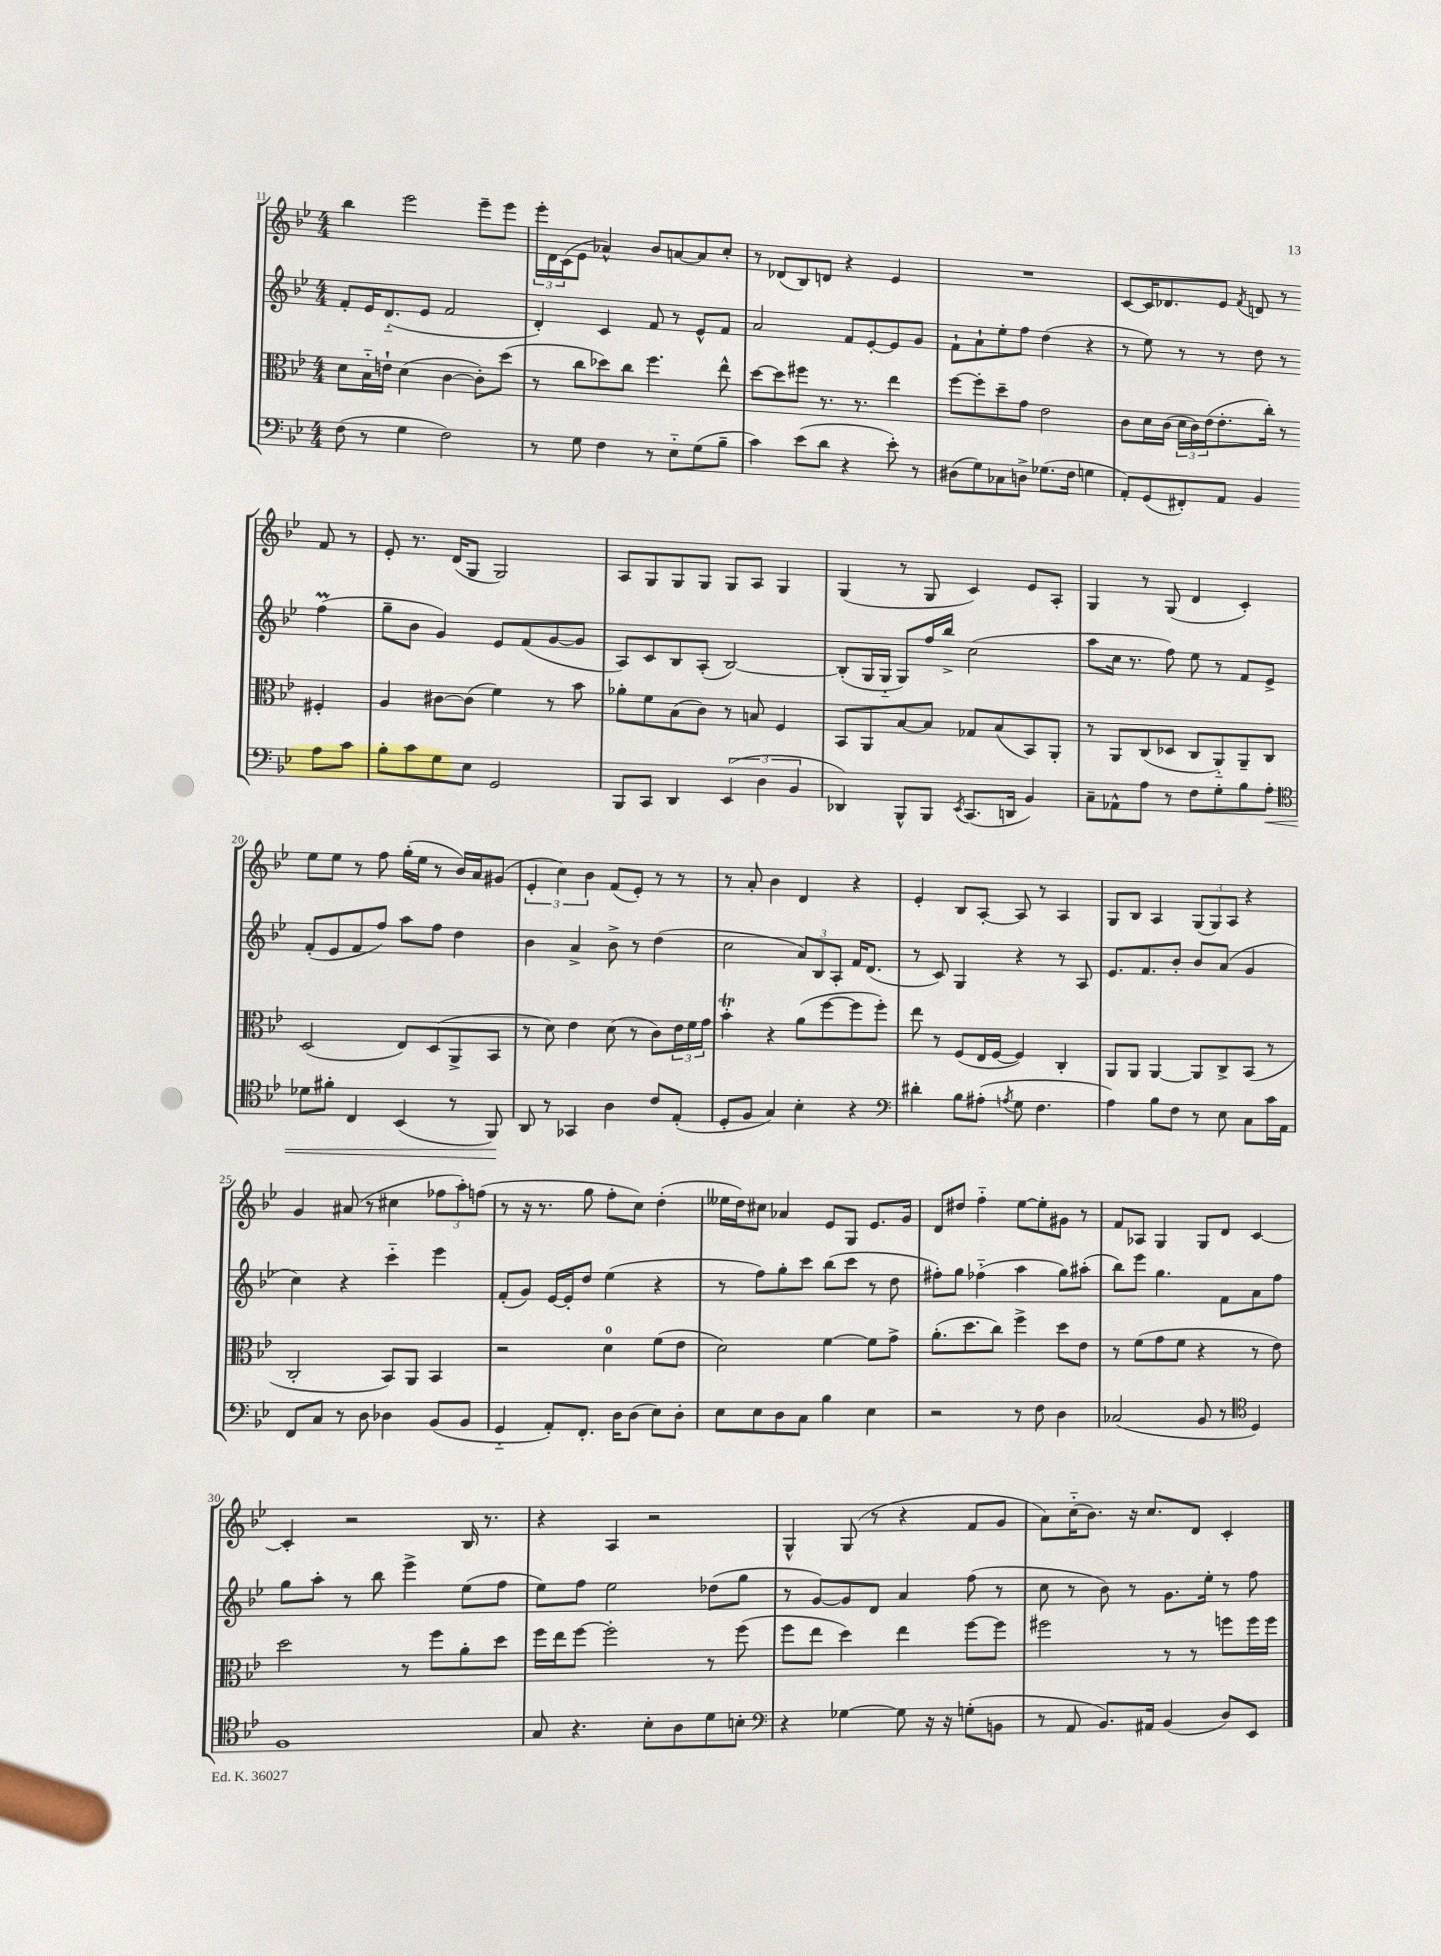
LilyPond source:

<<
\new StaffGroup <<
\new Staff = "s0" {
    \clef treble \key bes \major \numericTimeSignature \time 4/4
    bes''4 ees'''2 ees'''8-- ees'''8 |
    \tuplet 3/2 { ees'''16-. d'16 c'16( } ees'8 aes'4-^) bes'8 a'8~ a'8 c''8-. |
    r8 des'8( bes8) d'8 r4 ees'4 |
    R1 |
    c'8~ c'16 des'8. ees'8 \acciaccatura { f'8 } d'8 r8 f'8 r8 |
    ees'8-. r8. d'16( g8 g2) |
    a8 g8 g8 g8 g8 a8 g4 |
    g4( r8 g8 c'4) ees'8 a8-. |
    g4 r8 g8( d'4 c'4-.) |
    ees''8 ees''8 r8 f''8 g''16-.( ees''16 r8 bes'16) a'16 gis'8( |
    \tuplet 3/2 { ees'4-. c''4) bes'4 } f'8( ees'8-.) r8 r8 |
    r8 a'8-. bes'4 d'4 r4 |
    ees'4-. bes8 a8~-. a8 r8 a4 |
    g8 bes8 a4 \tuplet 3/2 { g8( g8) a8 } r4 |
    g'4 ais'8( r8 cis''4 \tuplet 3/2 { fes''8 a''8-.) f''8( } |
    r8 r16 r8. g''8 f''8-. c''8) d''4-.( |
    eeses''16 d''16) cis''8 aes'4 ees'8 g8 ees'8. g'16 |
    d'8 dis''8 f''4-_ ees''8~ ees''8-. gis'8 r8 |
    f'8 aes8 g4 g8 d'8 c'4~ |
    c'4-. r2 bes16 r8. |
    r4 a4 r2 |
    g4-^ g8( r8 r4 f'8 g'8 |
    a'8) c''16-_( bes'8.) r16 c''8. d'8 c'4-. \bar "|." |
}
\new Staff = "s1" {
    \clef treble \key bes \major \numericTimeSignature \time 4/4
    f'8-. ees'16 d'8.-_( ees'8 f'2 |
    d'4-.) c'4 f'8 r8 ees'8-^ f'8 |
    a'2 f'8 ees'8~-. ees'8 g'8 |
    f'8-! a'8-! ees''8-. f''8 d''4( r4 |
    r8 ees''8) r8 r8 d''8 r8 f''4\prall( |
    g''8-- bes'8 g'4) ees'8 f'8( g'8~ g'8 |
    a8) c'8 bes8 a8-.( bes2~) |
    bes8-.( g16 g16-_ g8) f''16 bes''16-> c''2( |
    a''8 c''16 r8. f''8) ees''8 r8 f'8 ees'8-> |
    f'8-.( ees'8 f'8 f''8) a''8 f''8 d''4 |
    bes'4 a'4-> bes'8-> r8 d''4( |
    c''2 \tuplet 3/2 { a'8) bes8 a8-. } f'16 d'8.( |
    r8 c'8) g4 r4 r8 a8 |
    ees'8. f'8. bes'8-. bes'8 a'8( g'4 |
    c''4) r4 c'''4-_ ees'''4 |
    f'8-.( g'8) ees'16~ ees'16-. d''8 ees''4( r4 |
    r8 f''8) g''8-. c'''8 bes''8( c'''8 r8 d''8 |
    fis''8-.) g''8 fes''4-_( a''4 g''8) ais''8-.( |
    bes''8) ees'''8 g''4. f'8 a'8 f''8 |
    g''8 a''8-. r8 bes''8 ees'''4-> ees''8( f''8 |
    ees''8) f''8 ees''2 des''8( g''8 |
    r8 g'8~) g'8 d'8 a'4 f''8( r8 |
    c''8 r8 bes'8) r8 g'8. ees''16-. r8 f''8 \bar "|." |
}
\new Staff = "s2" {
    \clef alto \key bes \major \numericTimeSignature \time 4/4
    d'8 bes16-_ e'16-! d'4( c'4~ c'8-.) d''8( |
    r8 c''8 des''8) c''8 f''4. ees''8-^ |
    d''8~ d''8 fis''8 r8. r8. ees''4 |
    f''8~ f''8-. d''8-- g'8 ees'2 |
    c'8 d'16 c'16( \tuplet 3/2 { d'16 c'16) ees'16( } ees'8.-. c''16-.) r8 fis4-. |
    a4 cis'8~ cis'8( f'4) r8 bes'8 |
    aes'8-. f'8 bes8( c'8) r8 b8 f4 |
    bes,8 a,8 bes8~ bes8 ges8 bes8( bes,8) a,8-. |
    r8 a,8 c8( des8 c8 a,8-_) a,8-- c8 |
    d2( ees8) d8( a,8-> bes,8 |
    r8 d'8) ees'4 d'8( r8 c'8) \tuplet 3/2 { ees'16 f'16 g'16 } |
    bes'4-.\trill r4 a'8( f''8~ f''8 f''8-.) |
    ees''8 r8 f8( ees16 f16~ f4) c4-. |
    a,8 a,8 a,4~ a,8 c8-> bes,8( r8 |
    c2-. bes,8) a,8 bes,4 |
    r2 d'4-0 f'8( ees'8 |
    d'2) f'4~ f'8 g'8-> |
    a'8.-.( d''8. c''8) f''4-> d''8 ees'8 |
    r8 f'8( g'8 f'8 r4 r8 ees'8) |
    d''2 r8 f''8 a'8-. d''8 |
    f''16 ees''16 f''8~ f''2-. r8 f''8( |
    f''8 ees''8 d''4) ees''4 f''8~ f''8 |
    fis''2 r8 r8 f''8 f''16 f''16 \bar "|." |
}
\new Staff = "s3" {
    \clef bass \key bes \major \numericTimeSignature \time 4/4
    f8( r8 g4 f2) |
    r8 g8 f4 r8 ees8-_ g8( bes8-- |
    c'4) ees'8( d'8 r4 ees'8-.) r8 |
    dis8( g8) ces8 d8-> ges8.( f16 g4 |
    a,8-.) g,8( fis,8-.) a,8 bes,4 a8 c'8 |
    bes8-. c'8 g8 ees8 g,2 |
    bes,,8 c,8 d,4 \tuplet 3/2 { ees,4( d4 bes,4 } |
    des,4) bes,,8-^ bes,,8 \acciaccatura { ees,8 } c,8.( d,16 bes,4) |
    c8-- aes,8-^ a8 r8 f8 g8-. bes8 a8-.\< |
    \clef tenor des'8 fis'8-. c4 bes,4( r8 f,8\!) |
    a,8 r8 ges,4 a4 c'8 ees8-.( |
    d8-. f8 g4) bes4-. r4 |
    \clef bass dis'4-. bes8 ais8-.( \acciaccatura { a8 } g8 f4. |
    a4) bes8 f8 r8 ees8 c8 c'16 a,16 |
    f,8 c8 r8 d8 des4 bes,8( bes,8 |
    g,4-_ a,8-.) f,8.-. d16 d8( ees8) d8-. |
    ees8 ees8 d8 c8 bes4 ees4 |
    r2 r8 f8 d4 |
    ces2( bes,8 r8 \clef tenor d4) |
    f1 |
    g8 r4. bes8-. a8 d'8 b8-. |
    \clef bass r4 ges4~ ges8 r16 r16 g8-.( b,8 |
    r8 a,8 bes,8.) ais,16 bes,4( d8) ees,8 \bar "|." |
}
>>
>>
\layout { \context { \Score currentBarNumber = #11 } }
